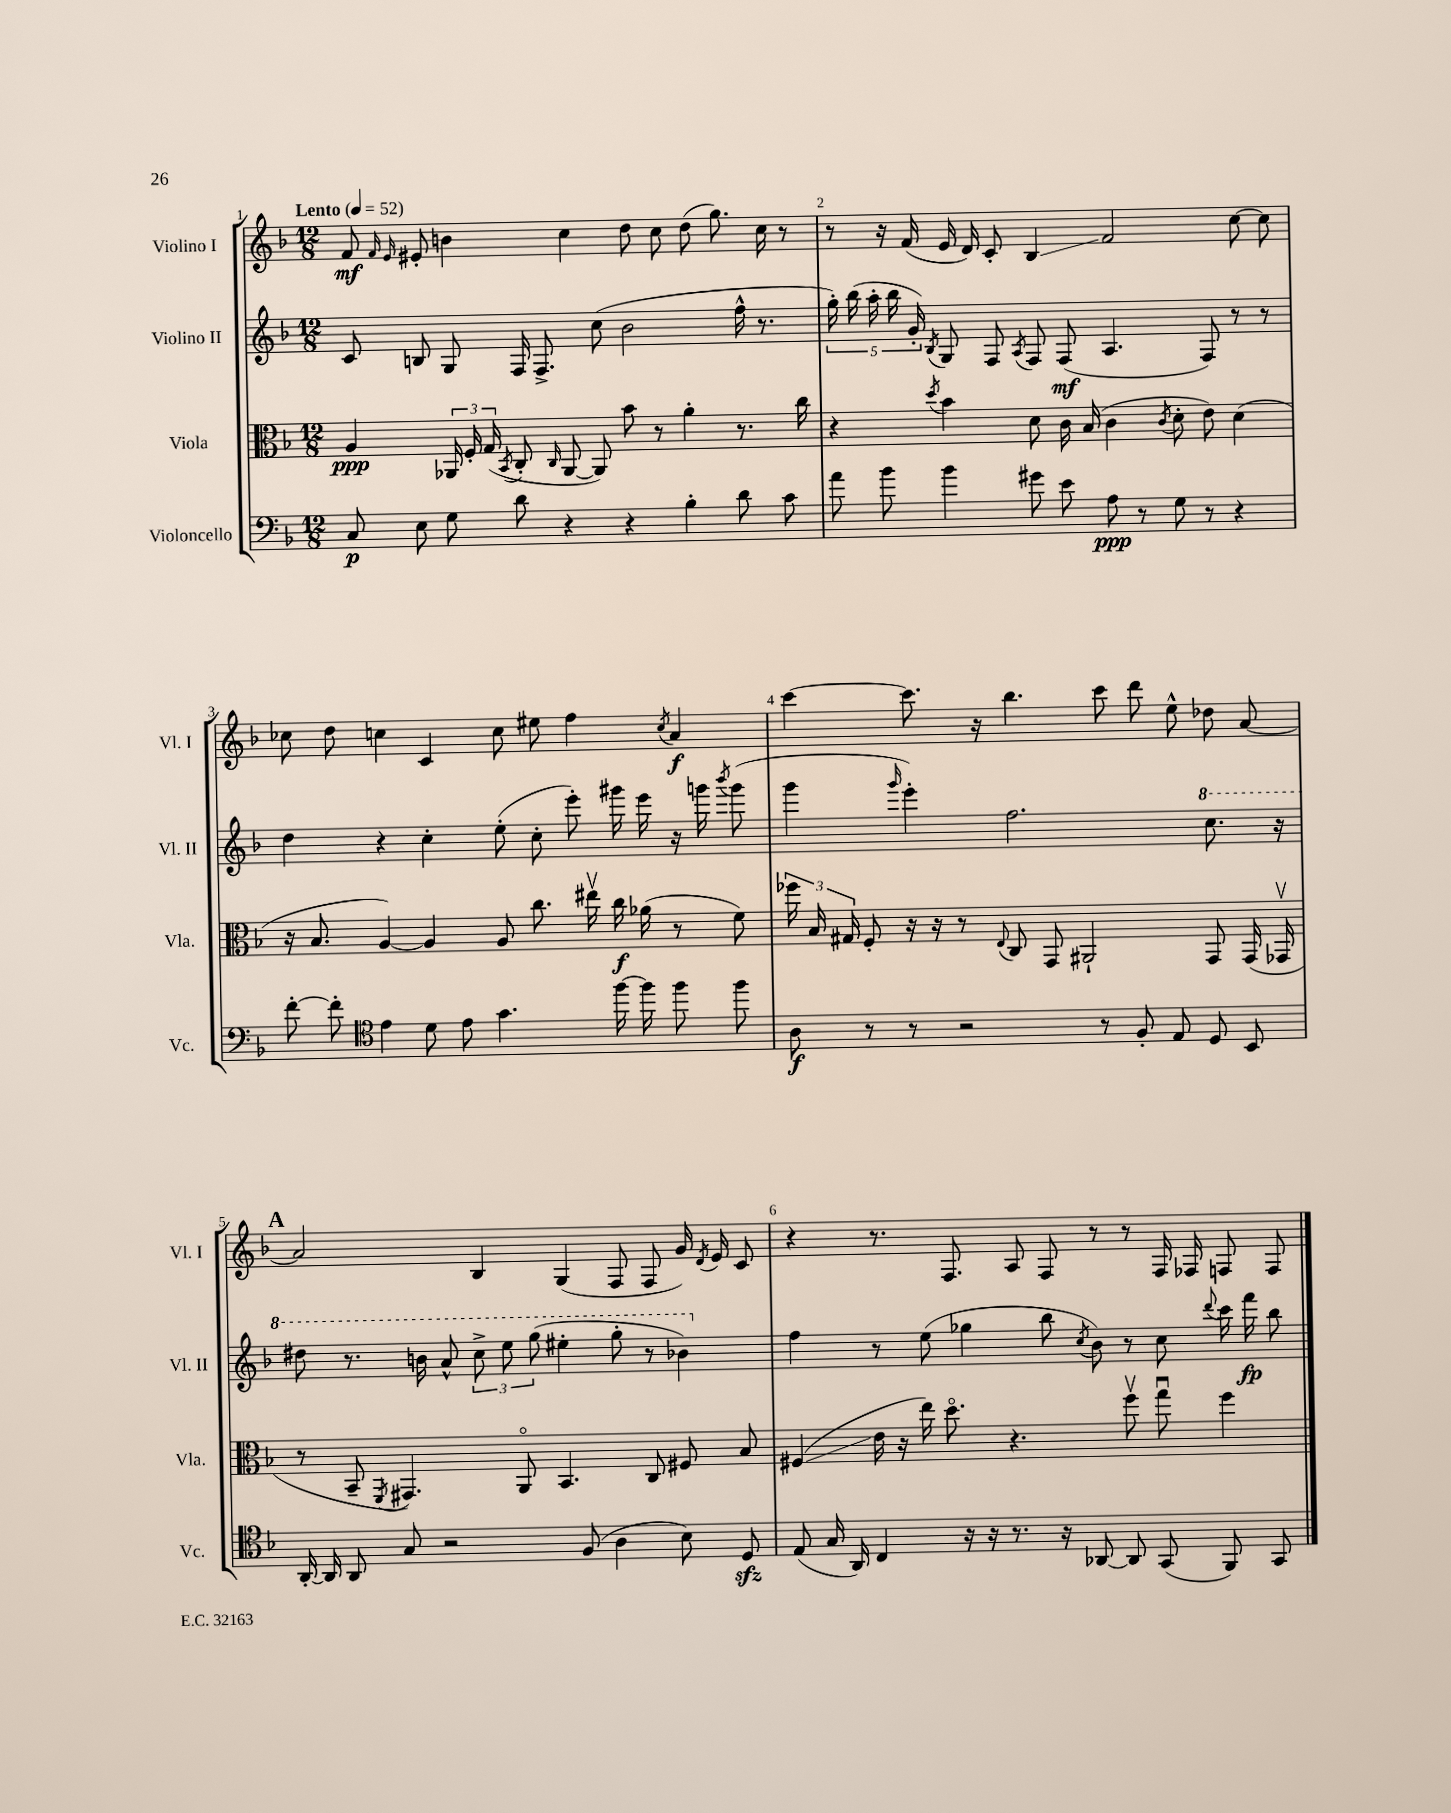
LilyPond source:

<<
\new StaffGroup <<
\new Staff = "s0" \with { instrumentName = "Violino I" shortInstrumentName = "Vl. I" } {
    \clef treble \key f \major \numericTimeSignature \time 12/8 \tempo "Lento" 4 = 52
    \autoBeamOff f'8\mf \grace { f'16 e'16 } eis'8-. b'4 c''4 d''8 c''8 d''8( g''8.) c''16 r8 |
    r8 r16 f'16( e'16 d'16) c'8-. bes4\glissando f'2 c''8~ c''8 |
    ces''8 d''8 c''4 c'4 c''8 eis''8 f''4 \acciaccatura { c''8 } a'4\f |
    c'''4~ c'''8. r16 bes''4. c'''8 d'''8 e''8-^ des''8 a'8~ |
    \mark \markup { \bold "A" } a'2 bes4 g4( f8 f8 g'16) \acciaccatura { d'8 } e'16 c'8 |
    r4 r8. f8. a8 f8 r8 r8 f16 fes16 f8 f8 \bar "|." |
}
\new Staff = "s1" \with { instrumentName = "Violino II" shortInstrumentName = "Vl. II" } {
    \clef treble \key f \major \numericTimeSignature \time 12/8
    \autoBeamOff c'8 b8 g8 f16 f8.-> c''8( bes'2 f''16-^ r8. |
    \tuplet 5/4 { g''16-.) bes''16( a''16-. bes''16 g'16-.) } \acciaccatura { bes8 } g8 f8 \acciaccatura { a8 } f8 f8\mf( a4. f8) r8 r8 |
    d''4 r4 c''4-. e''8-.( c''8-. e'''8-.) gis'''16 e'''16 r16 g'''16 \acciaccatura { bes'''8 } g'''8( |
    g'''4 \grace { g'''16 } e'''4-.) f''2. \ottava #1 c'''8. r16 |
    \mark \markup { \bold "A" } dis'''8 r8. b''16 a''8-^ \tuplet 3/2 { c'''8-> e'''8 g'''8( } eis'''4-. g'''8-. r8 bes''4) \ottava #0 |
    f''4 r8 e''8( ges''4 bes''8 \acciaccatura { c''8 } bes'8) r8 c''8 \appoggiatura { d'''8 } c'''16 f'''16\fp bes''8 \bar "|." |
}
\new Staff = "s2" \with { instrumentName = "Viola" shortInstrumentName = "Vla." } {
    \clef alto \key f \major \numericTimeSignature \time 12/8
    \autoBeamOff a4\ppp \tuplet 3/2 { aes,16 f16-. g16( } \acciaccatura { bes,8 } c8-. \grace { c16 } aes,8~ aes,8) bes'8 r8 a'4-. r8. c''16 |
    r4 \acciaccatura { d''8 } bes'4 d'8 c'16 bes16( c'4 \acciaccatura { c'8 } d'8-. e'8) d'4( |
    r16 bes8. a4~) a4 a8 c''8. eis''16\upbow c''16\f aes'16( r8 f'8) |
    \tuplet 3/2 { fes''16 bes16 gis16 } f8-. r16 r16 r8 \appoggiatura { e8 } c8 g,8 ais,2-! g,8 g,16( ges,16\upbow |
    \mark \markup { \bold "A" } r8 bes,8-- \acciaccatura { f,8 } gis,4.) a,8\flageolet bes,4. c8 fis8 bes8 |
    fis4\glissando( e'16 r16 e''16) d''8.\flageolet r4. f''8\upbow g''8\downbow f''4 \bar "|." |
}
\new Staff = "s3" \with { instrumentName = "Violoncello" shortInstrumentName = "Vc." } {
    \clef bass \key f \major \numericTimeSignature \time 12/8
    \autoBeamOff c8\p e8 g8 d'8 r4 r4 bes4-. d'8 c'8 |
    a'8 bes'8 bes'4 gis'8 e'8 a8\ppp r8 g8 r8 r4 |
    f'8~-. f'8-. \clef tenor e'4 d'8 e'8 g'4. f''16~ f''16 f''8 f''8 |
    a8\f r8 r8 r2 r8 f8-. e8 d8 bes,8 |
    \mark \markup { \bold "A" } a,16~-. a,16 a,8 g8 r2 f8( a4 bes8) d8\sfz |
    e8( g16 a,16) c4 r16 r16 r8. r16 aes,8~ aes,8 g,8( f,8) g,8 \bar "|." |
}
>>
>>
\layout { \context { \Score \override BarNumber.break-visibility = ##(#f #t #t) barNumberVisibility = #all-bar-numbers-visible } }
